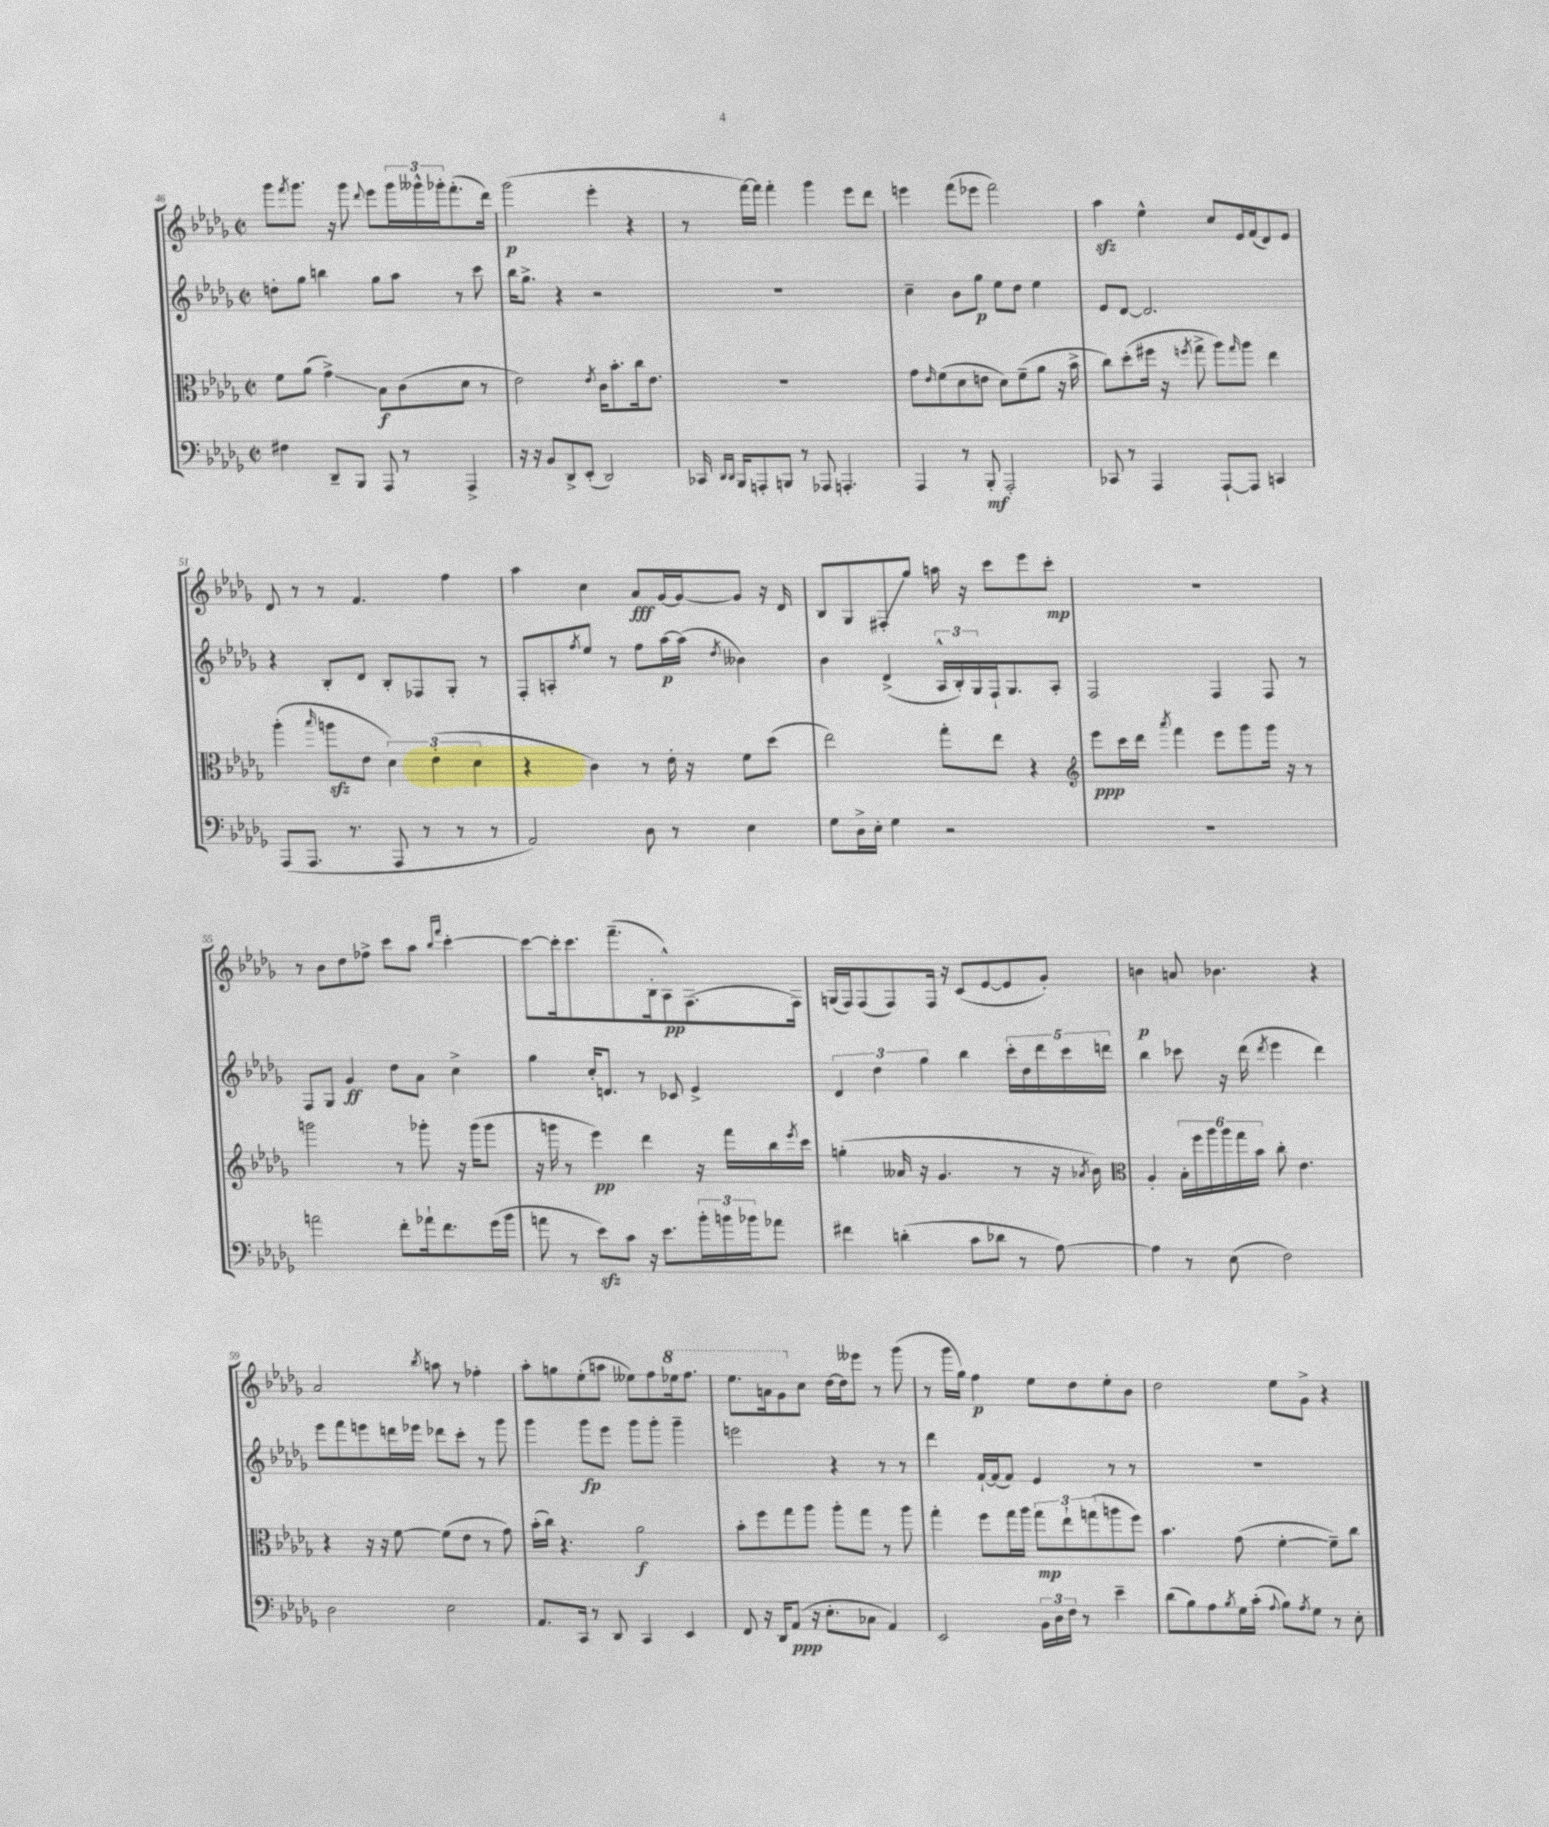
<<
\new StaffGroup <<
\new Staff = "s0" {
    \clef treble \key des \major \defaultTimeSignature \time 2/2
    ges'''8 \acciaccatura { f'''8 } ges'''8. r16 ges'''8 \appoggiatura { des'''8 } ees'''8 \tuplet 3/2 { ges'''16 geses'''16-^ ges'''16-. } f'''8.-.( des'''16) |
    ges'''2\p( ees'''4-. r4 |
    r8 f'''16~) f'''16 f'''4-. ges'''4 ees'''8 des'''8 |
    e'''4 f'''8( ees'''8 f'''2) |
    aes''4\sfz ees''4-^ c''8 ees'16 f'16( des'8) ees'8 |
    des'8 r8 r8 f'4. f''4 |
    aes''4 c''4 aes'8\fff ges'16~ ges'16~ ges'8 r16 des'16 |
    bes8 ges8 fis8-.\glissando ges''8 a''16 r16 c'''8 ees'''8 c'''8-.\mp |
    R1 |
    r8 bes'8 des''8 fes''8-> c'''8 aes''8 \grace { bes''16 f'''16 } c'''4~-. |
    c'''8~ c'''16-. c'''8. f'''8.--( bes16-. aes8-^\pp) f8.( f16) |
    g16( f16) f8( f8) f16 r16 c'8( ees'8~ ees'8 ges'8-.) |
    b'4\p a'8 bes'4. r4 |
    aes'2 \acciaccatura { bes''8 } a''8 r8 fes''4-. |
    aes''8-. g''8 ees''8-.( a''8 eeses''8) f''8 \ottava #1 ees'''!16 f'''8. |
    ees'''8. a''16 ges''8 \ottava #0 c''8 des''16~ des''16 eeses'''8 r8 ges'''8( |
    r8 ges'''16 ges''16) f''4\p ees''8 des''8 ees''8-. bes'8 |
    des''2 ees''8 ges'8-> r4 \bar "|." |
}
\new Staff = "s1" {
    \clef treble \key des \major \defaultTimeSignature \time 2/2
    d''8-. ges''8 b''4 ges''8 aes''8 r8 c'''8 |
    bes''16 ges''8.-> r4 r2 |
    R1 |
    c''4-- bes'8 ges''8\p ees''8 des''8 ees''4 |
    ees'8 des'8~ des'2. |
    r4 bes8-. des'8 bes8-. fes8 ges8-. r8 |
    f8-. a8-. \acciaccatura { f''8 } ees''8 r8 f''8 aes''16~\p aes''16( \acciaccatura { des''8 } beses'4) |
    bes'4 des'4->( \tuplet 3/2 { aes16-^ bes16-.) ges16 } f16-! ges8. aes8-. |
    f2 f4 f8 r8 |
    f8 ges8 ges'4\ff des''8 aes'8 c''4-> |
    ges''4 c''16-. d'8. r8 ces'8 ees'4-> |
    \tuplet 3/2 { des'4 des''4 ges''4 } bes''4 \tuplet 5/4 { c'''16-. des''16 des'''16 c'''16 d'''16 } |
    bes''4 ces'''8 r16 des'''16( \acciaccatura { des'''8 } ees'''4 des'''4) |
    ees'''8 f'''8 e'''8 d'''16 ees'''16 des'''8 c'''8-. r8 ges'''8 |
    ges'''4 ges'''8\fp ees'''8 ges'''8 ges'''8-. ges'''4-- |
    e'''2 r4 r8 r8 |
    des'''4 f'16~-! f'16( f'8) ees'4 r8 r8 |
    R1 \bar "|." |
}
\new Staff = "s2" {
    \clef alto \key des \major \defaultTimeSignature \time 2/2
    f'8 aes'8( ges'4->\glissando) bes8\f c'8( des'8 r8 |
    ees'2) \acciaccatura { ees'8 } c'16 bes'8.-. c''16 ees'8. |
    R1 |
    ges'8 \grace { ees'16 } f'8( des'8 e'8 des'8) f'8--( aes'8 r16 bes'16-> |
    c''8) des''8-.( fis''16 r16 \acciaccatura { f''8 } ges''8-> aes''8) \grace { ges''16 } aes''8 ees''4 |
    aes''4-.( \grace { bes''16 } a''8\sfz ees'8 \tuplet 3/2 { des'4) ees'4-.( des'4 } |
    r4 c'4) r8 ees'16-. r16 f'8 des''8( |
    ees''2) ges''8-. ees''8 r4 |
    \clef treble ees'''8\ppp c'''16 des'''16 \acciaccatura { aes'''8 } f'''4 ees'''8 ges'''8 ges'''16 r16 r8 |
    g'''2 r8 ges'''8-. r16 ges'''16( ges'''8 |
    r16 g'''16 r8 ees'''4\pp) des'''4 r16 f'''16 bes''16 \acciaccatura { ees'''8 } c'''16 |
    g''4-.( aeses'16 r16 ges'4. r8 r16 \acciaccatura { aes'8 } bes'16) |
    \clef alto aes4-. \tuplet 6/4 { bes16-. f''16 aes''16 aes''16 ges''16 bes'16 } c''8-. ees'4. |
    r4 r16 r16 f'8~ f'8( ees'8 r8 ges'8) |
    bes'16-.( c''16) r4. aes'2\f |
    bes'8-. f''8 ges''8 aes''8 aes''8-. ges''8 r8 aes''8 |
    ges''4-. f''8 ges''16 aes''16 \tuplet 3/2 { ges''8\mp ees''8-! g''8( } a''8 f''8) |
    bes'4. ges'8( f'4~-. f'8--) c''8 \bar "|." |
}
\new Staff = "s3" {
    \clef bass \key des \major \defaultTimeSignature \time 2/2
    fis4 des,8-- bes,,8 aes,,8 r8 aes,,4-> |
    r16 r16 bes,8 des,8-> ees,8-.( des,2) |
    ces,16 \grace { des,16 des,16 } bes,,16 a,,8-. b,,8 r8 aes,,8 a,,4.-. |
    aes,,4 r8 bes,,8-.\mf aes,,2-. |
    ces,8 r8 aes,,4 aes,,8~-! aes,,8 c,4 |
    aes,,8( aes,,8. r8. aes,,8 r8 r8 r8 |
    aes,2) des8 r8 ees4 |
    ges8 des16-> ees16-. ges4 r2 |
    R1 |
    a'2 f'8-. aes'16-! f'8. ges'16( bes'16 |
    a'8 r8 ees'8\sfz) c'8 r16 ees'8. \tuplet 3/2 { bes'16-. b'16 bes'16 } aes'8 |
    fis'4 d'4-.( c'8 des'8 r8 aes8~) |
    aes4 r8 ees8( f2) |
    des2 ees2 |
    aes,8. c,16 r8 des,8 c,4 ees,4 |
    f,8 r16 des,16 aes,8\ppp( r16 ees8.-. ces8 aes,4) |
    ees,2 \tuplet 3/2 { bes,16 des16 f16 } r8 ees'4-- |
    des'8( bes8) aes8 \acciaccatura { bes8 } ges16 c'16-.( \appoggiatura { aes8 } bes8) \acciaccatura { aes8 } ges8 r8 ees8-. \bar "|." |
}
>>
>>
\layout { \context { \Score currentBarNumber = #46 } }
